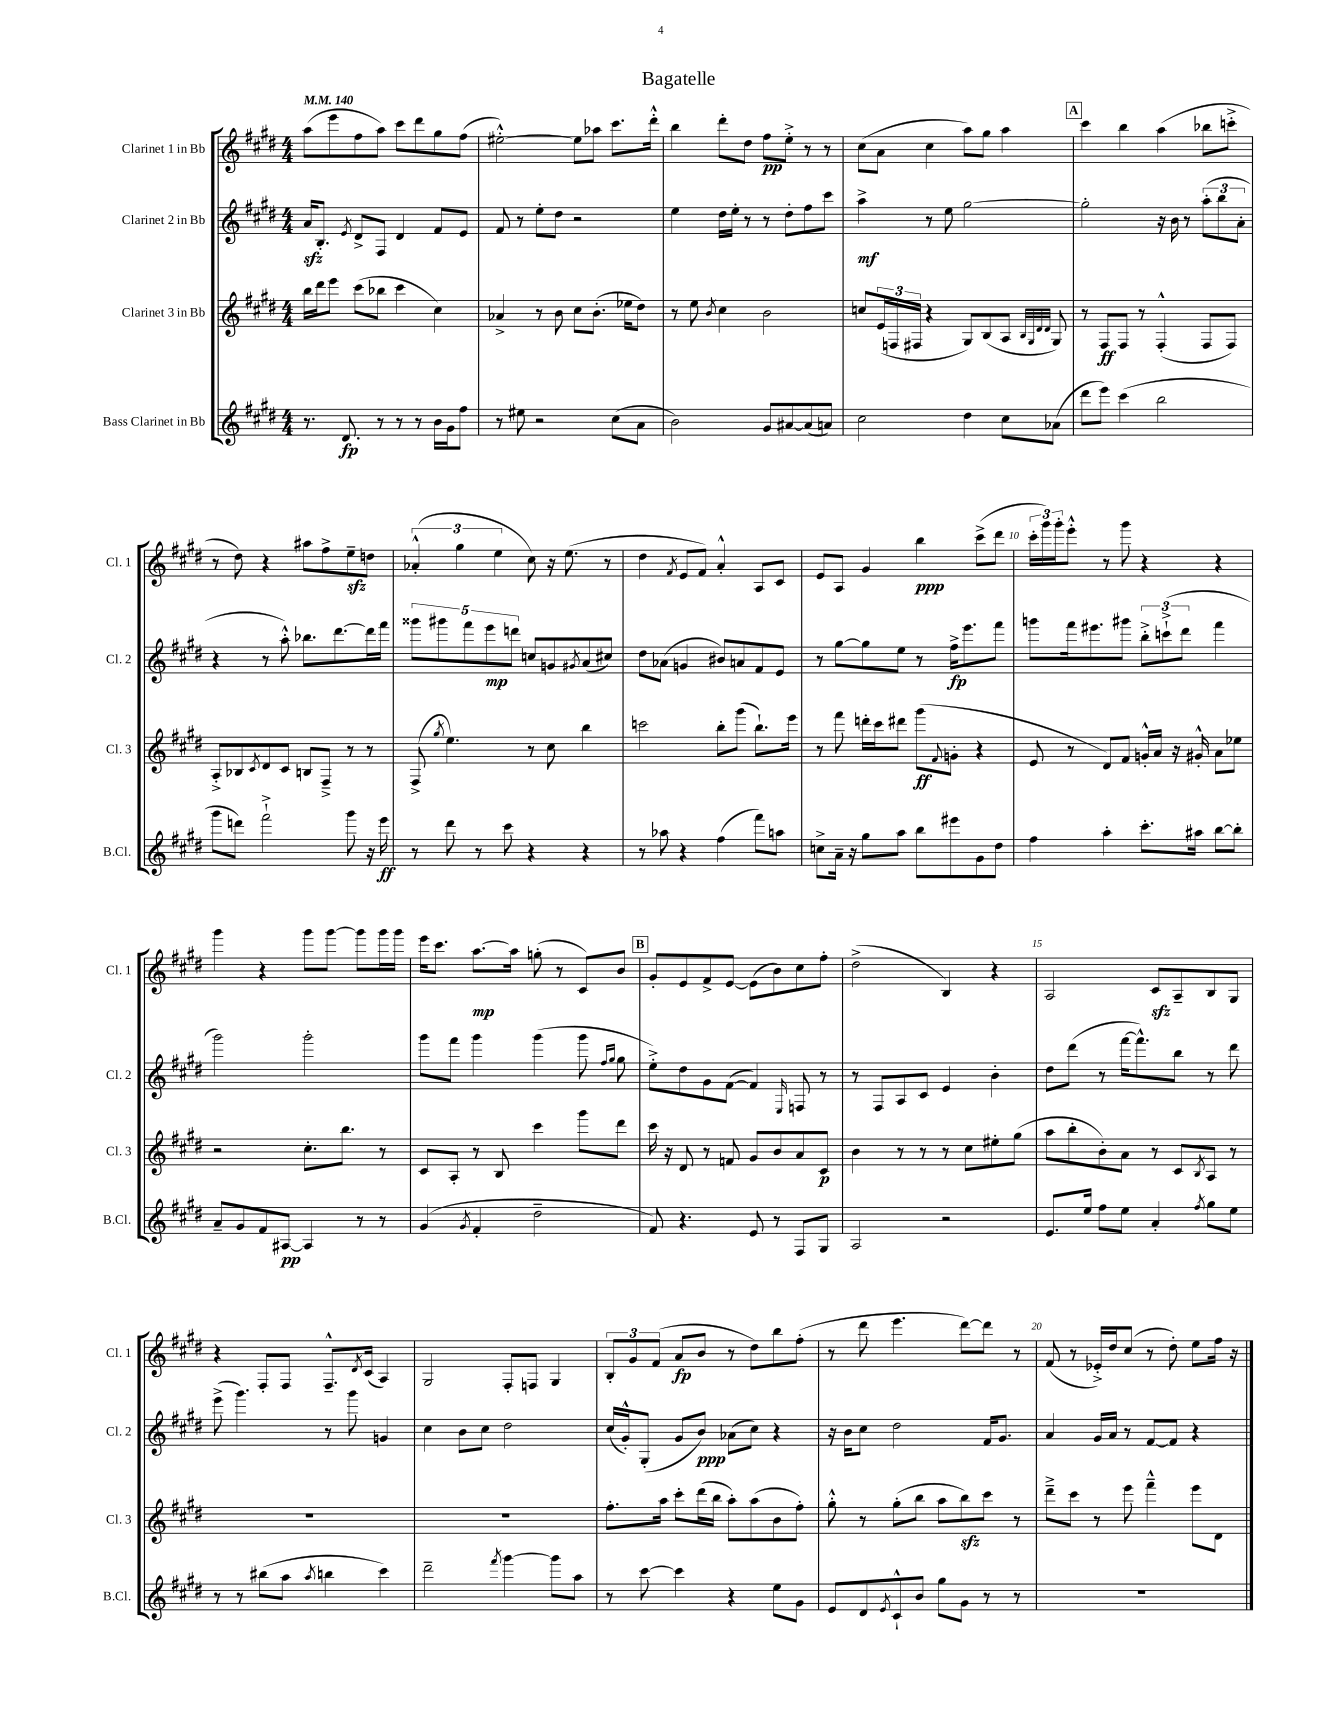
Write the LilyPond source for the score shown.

\header { title = "Bagatelle" }
<<
\new StaffGroup <<
\new Staff = "s0" \with { instrumentName = "Clarinet 1 in Bb" shortInstrumentName = "Cl. 1" } {
    \clef treble \key e \major \numericTimeSignature \time 4/4 \tempo 4 = 140
    a''8( e'''8 fis''8 a''8) cis'''8 dis'''8 gis''8 fis''8( |
    eis''2~-.-^) eis''8 aes''8 cis'''8. dis'''16-.-^ |
    b''4 dis'''8-. dis''8 fis''8\pp e''8-.-> r8 r8 |
    cis''8( a'8 cis''4 a''8) gis''8 a''4 |
    \mark \markup { \box "A" } cis'''4 b''4 a''4( bes''8 c'''8-.-> |
    r8 dis''8) r4 ais''8 fis''8-> e''8--\sfz d''8 |
    \tuplet 3/2 { aes'4-.-^( gis''4 e''4 } cis''8) r16 e''8.( r8 |
    dis''4 \acciaccatura { fis'8 } e'8 fis'8) a'4-.-^ a8 cis'8 |
    e'8 a8 gis'4 b''4\ppp cis'''8->( dis'''8 |
    \tuplet 3/2 { cis'''16-. gis'''16) gis'''16-. } e'''8-.-^ r8 gis'''8 r4 r4 |
    gis'''4 r4 gis'''8 gis'''8~ gis'''8 gis'''16 gis'''16 |
    e'''16 cis'''8. a''8.~\mp a''16 g''8-.( r8 cis'8) b'8 |
    \mark \markup { \box "B" } gis'8-. e'8 fis'8-> e'8~ e'8( b'8) cis''8 fis''8-. |
    dis''2->( b4) r4 |
    a2 cis'8\sfz a8-- b8 gis8 |
    r4 fis8-. fis8 fis8.---^ \acciaccatura { dis'8 } cis'16( a4) |
    gis2 fis8-. f8 gis4 |
    \tuplet 3/2 { b8-. gis'8 fis'8( } a'8\fp b'8 r8 dis''8) b''8 fis''8-.( |
    r8 dis'''8 e'''4. dis'''8~) dis'''8 r8 |
    fis'8( r8 ees'16-.->) dis''16 cis''8( r8 dis''8-.) e''8 fis''16 r16 \bar "|." |
}
\new Staff = "s1" \with { instrumentName = "Clarinet 2 in Bb" shortInstrumentName = "Cl. 2" } {
    \clef treble \key e \major \numericTimeSignature \time 4/4
    a'16\sfz b8.-. \acciaccatura { e'8 } dis'8-> fis8 dis'4 fis'8 e'8 |
    fis'8 r8 e''8-. dis''8 r2 |
    e''4 dis''16 e''16-. r8 r8 dis''8-. fis''8 cis'''8 |
    a''4->\mf r8 e''8 gis''2~ |
    \mark \markup { \box "A" } gis''2-. r16 b'16 r8 \tuplet 3/2 { a''8-.( b''8 a'8-. } |
    r4 r8 a''8-.-^) bes''8. dis'''8.~ dis'''16 fis'''16 |
    \tuplet 5/4 { gisis'''8 gis'''8 fis'''8 e'''8\mp d'''8 } c''8 g'8 \acciaccatura { gis'8 } a'8( cis''8) |
    dis''8 aes'8( g'4 bis'8) a'8 fis'8 e'8 |
    r8 gis''8~ gis''8 e''8 r8 fis''16->\fp e'''8. fis'''8 |
    g'''8 fis'''16 eis'''8. gis'''8 \tuplet 3/2 { b''8-.-> c'''8-!->( dis'''8 } fis'''4 |
    gis'''2) gis'''2-. |
    gis'''8 fis'''8 gis'''4 gis'''4( gis'''8 \grace { fis''16 gis''16 } gis''8 |
    \mark \markup { \box "B" } e''8-.->) dis''8 gis'8 fis'8~( fis'4) \grace { e16 } f8 r8 |
    r8 fis8 a8 cis'8 e'4 b'4-. |
    dis''8 dis'''8( r8 fis'''16~ fis'''8.-^) b''8 r8 dis'''8 |
    e'''8->( gis'''4.) r8 gis'''8 g'4 |
    cis''4 b'8 cis''8 dis''2 |
    cis''16( gis'16-.-^) gis8-.( gis'8 b'8\ppp) aes'8( cis''8) r4 |
    r16 b'16 cis''8 dis''2 fis'16 gis'8. |
    a'4 gis'16 a'16 r8 fis'8~ fis'8 r4 \bar "|." |
}
\new Staff = "s2" \with { instrumentName = "Clarinet 3 in Bb" shortInstrumentName = "Cl. 3" } {
    \clef treble \key e \major \numericTimeSignature \time 4/4
    b''16 dis'''16 e'''8 cis'''8( bes''8 cis'''4 cis''4) |
    aes'4-> r8 b'8 cis''8 b'8.-.( ees''16 dis''8) |
    r8 e''8 \acciaccatura { b'8 } cis''4 b'2 |
    c''8 \tuplet 3/2 { e'16( f16 fis16 } r4 gis8) b8( a8 \grace { b32 gis32 dis'32 dis'32 } gis8) |
    \mark \markup { \box "A" } r8 fis8\ff fis8 r8 fis4-.-^( fis8 fis8) |
    a8-.-> bes8 \acciaccatura { cis'8 } dis'8 cis'8 b8 fis8---> r8 r8 |
    fis8->( \acciaccatura { gis''8 } e''4.) r8 cis''8 b''4 |
    c'''2 b''8-. gis'''8( b''8.-!) e'''16 |
    r8 fis'''8 d'''16-. cis'''16 dis'''8 gis'''8\ff( \appoggiatura { fis'8 } g'8-. r4 |
    e'8 r8 dis'8) fis'8 g'16-.-^ a'16 r16 gis'16-.-^ a'8 ees''8 |
    r2 cis''8.-. b''8. r8 |
    cis'8 a8-. r8 b8 cis'''4 gis'''8 dis'''8 |
    \mark \markup { \box "B" } cis'''16 r16 dis'8 r8 f'8 gis'8 b'8 a'8 cis'8\p |
    b'4 r8 r8 r8 cis''8 eis''8-. gis''8( |
    a''8 b''8-. b'8-.) a'8 r8 cis'8 \acciaccatura { b8 } a8 r8 |
    R1 |
    R1 |
    fis''8.-. a''16 cis'''8-. dis'''16( b''16 a''8-.) a''8( b'8 fis''8-.) |
    gis''8-.-^ r8 gis''8-.( b''8 a''8 b''8\sfz) cis'''8 r8 |
    dis'''8---> cis'''8 r8 e'''8 fis'''4---^ e'''8 dis'8 \bar "|." |
}
\new Staff = "s3" \with { instrumentName = "Bass Clarinet in Bb" shortInstrumentName = "B.Cl." } {
    \clef treble \key e \major \numericTimeSignature \time 4/4
    r8. dis'8.\fp r8 r8 r8 b'16 gis'16 fis''8 |
    r8 eis''8 r2 cis''8( a'8 |
    b'2) gis'8 ais'8~ ais'8( a'8) |
    cis''2 dis''4 cis''8 aes'8( |
    \mark \markup { \box "A" } dis'''8 e'''8) cis'''4( b''2 |
    gis'''8 d'''8) fis'''2-!-> gis'''8 r16 e'''16\ff |
    r8 dis'''8 r8 cis'''8 r4 r4 |
    r8 aes''8 r4 fis''4( fis'''8) a''8 |
    c''8-> a'16-- r16 gis''8 a''8 b''8 eis'''8 gis'8 dis''8 |
    fis''4 a''4-. cis'''8.-. ais''16 b''8~ b''8-. |
    a'8-- gis'8 fis'8 ais8~\pp ais4 r8 r8 |
    gis'4( \acciaccatura { gis'8 } fis'4-. dis''2-- |
    \mark \markup { \box "B" } fis'8) r4. e'8 r8 fis8 gis8 |
    a2 r2 |
    e'8. e''16 fis''8 e''8 a'4-. \acciaccatura { fis''8 } gis''8 e''8 |
    r8 r8 bis''8( a''8 \acciaccatura { a''8 } b''4 cis'''4) |
    dis'''2-- \acciaccatura { fis'''8 } gis'''4~ gis'''8 a''8 |
    r8 cis'''8~ cis'''4 r4 e''8 gis'8 |
    e'8 dis'8 \acciaccatura { e'8 } cis'8-!-^ b'8 gis''8 gis'8 r8 r8 |
    R1 \bar "|." |
}
>>
>>
\layout { \context { \Score \override BarNumber.break-visibility = ##(#f #t #t) barNumberVisibility = #(every-nth-bar-number-visible 5) } }
